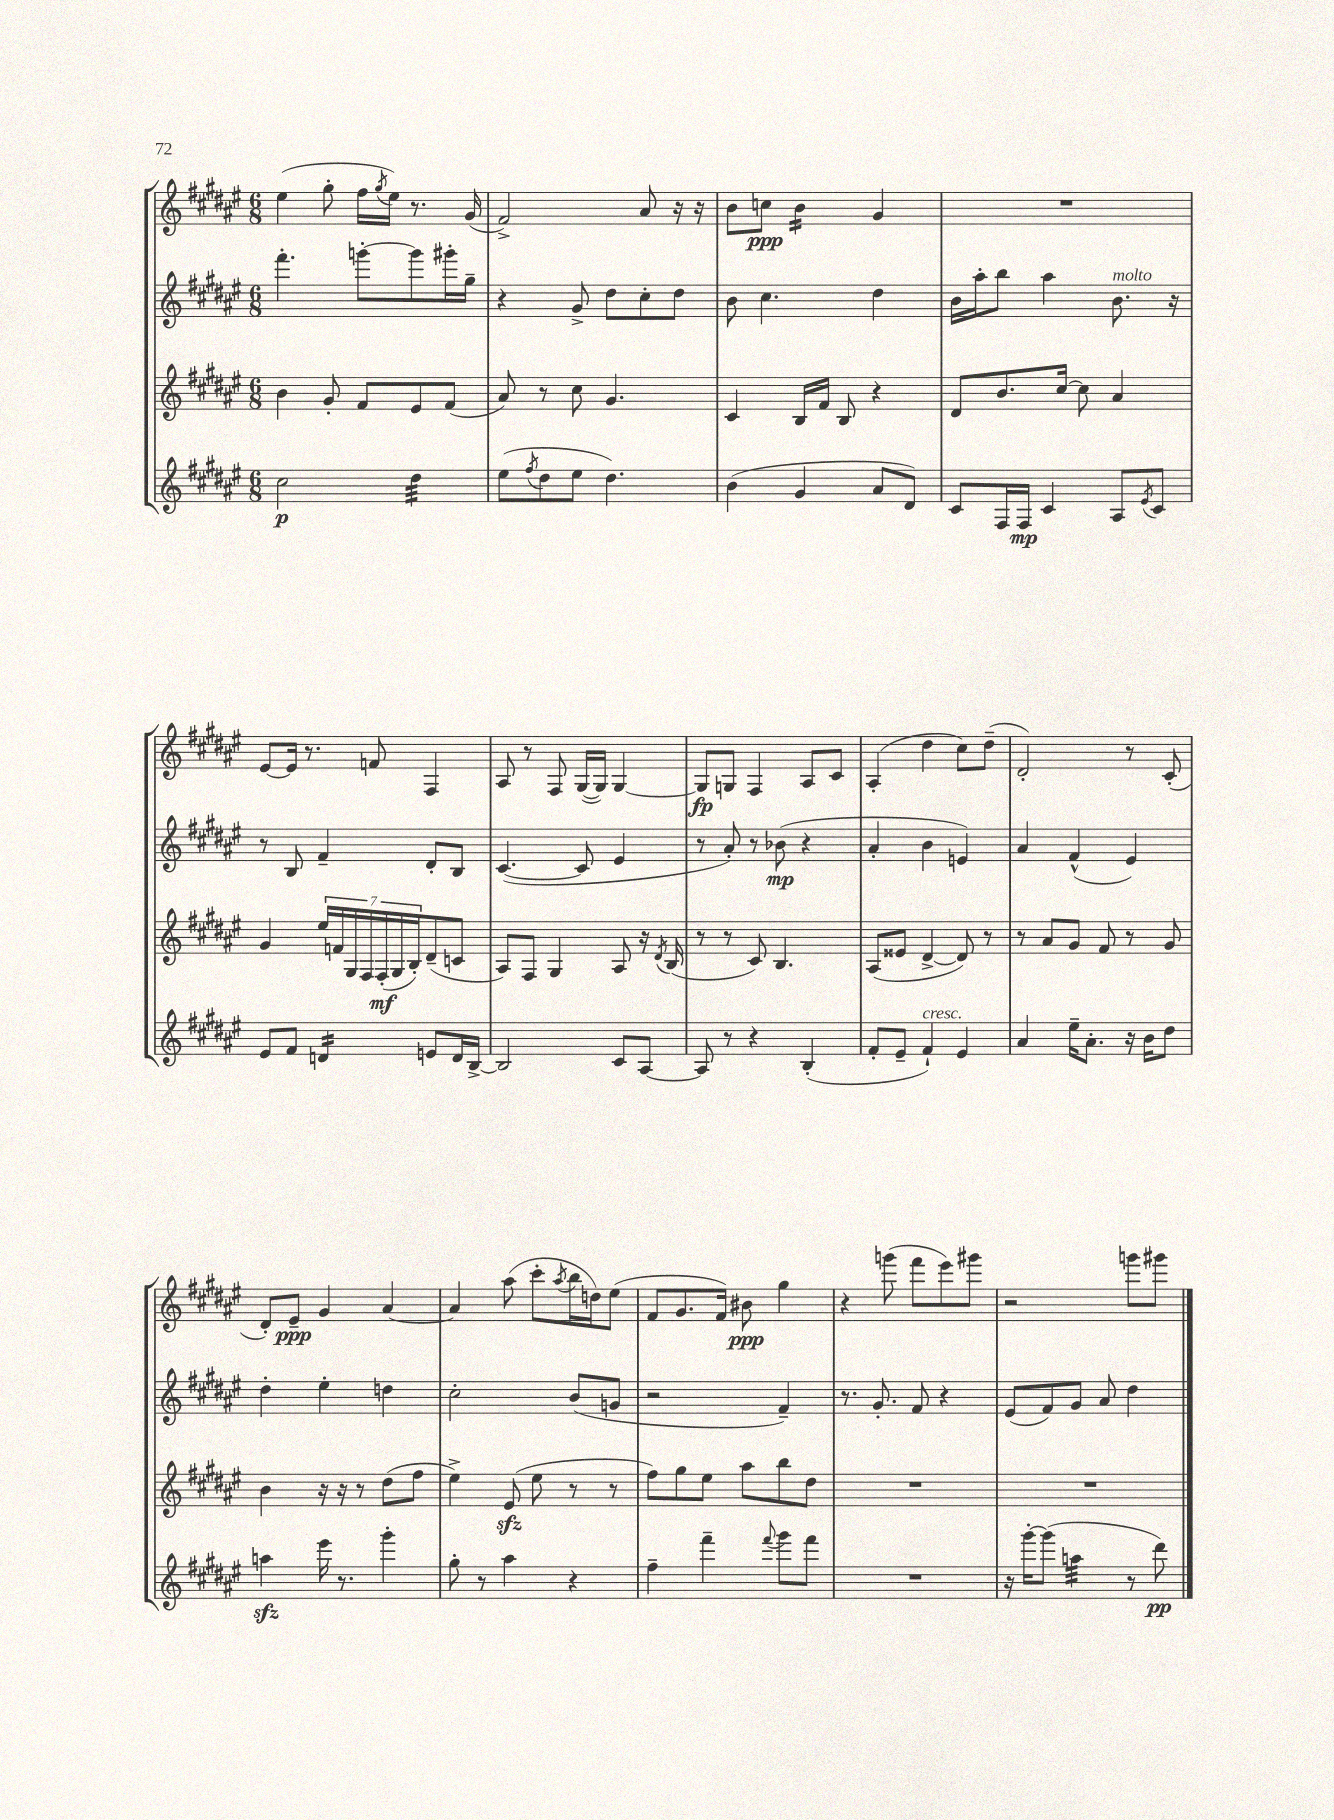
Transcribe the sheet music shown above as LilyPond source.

<<
\new StaffGroup <<
\new Staff = "s0" {
    \clef treble \key fis \major \numericTimeSignature \time 6/8
    eis''4( gis''8-. fis''16 \acciaccatura { gis''8 } eis''16) r8. gis'16( |
    fis'2->) ais'8 r16 r16 |
    b'8 c''8\ppp b'4:16 gis'4 |
    R2. |
    eis'8~ eis'16 r8. f'8 fis4 |
    ais8 r8 fis8 gis16~( gis16) gis4~ |
    gis8\fp g8 fis4 ais8 cis'8 |
    ais4-.( dis''4 cis''8) dis''8--( |
    dis'2-.) r8 cis'8-.( |
    dis'8-.) eis'8--\ppp gis'4 ais'4~ |
    ais'4 ais''8( cis'''8-. \acciaccatura { ais''8 } b''16 d''16) eis''8( |
    fis'8 gis'8. fis'16) bis'8\ppp gis''4 |
    r4 g'''8( fis'''8 eis'''8) gis'''8 |
    r2 g'''8 gis'''8 \bar "|." |
}
\new Staff = "s1" {
    \clef treble \key fis \major \numericTimeSignature \time 6/8
    fis'''4.-. g'''8~-. g'''8 gis'''16-. gis''16-- |
    r4 gis'8-> dis''8 cis''8-. dis''8 |
    b'8 cis''4. dis''4 |
    b'16 ais''16-. b''8 ais''4 b'8.^\markup { \italic "molto" } r16 |
    r8 b8 fis'4-- dis'8-. b8 |
    cis'4.~( cis'8 eis'4 |
    r8 ais'8-.) r8 bes'8\mp( r4 |
    ais'4-. b'4 e'4) |
    ais'4 fis'4-^( eis'4) |
    dis''4-. eis''4-. d''4 |
    cis''2-. b'8( g'8 |
    r2 fis'4--) |
    r8. gis'8.-. fis'8 r4 |
    eis'8( fis'8) gis'8 ais'8 dis''4 \bar "|." |
}
\new Staff = "s2" {
    \clef treble \key fis \major \numericTimeSignature \time 6/8
    b'4 gis'8-. fis'8 eis'8 fis'8( |
    ais'8) r8 cis''8 gis'4. |
    cis'4 b16 fis'16 b8 r4 |
    dis'8 b'8. cis''16~ cis''8 ais'4 |
    gis'4 \tuplet 7/4 { eis''16 f'16 gis16 fis16 fis16-.\mf( gis16 b16-.) } dis'8--( c'8 |
    ais8) fis8 gis4 ais8 r16 \acciaccatura { dis'8 } b16( |
    r8 r8 cis'8) b4. |
    ais8( eisis'8 dis'4~-> dis'8) r8 |
    r8 ais'8 gis'8 fis'8 r8 gis'8 |
    b'4 r16 r16 r8 dis''8( fis''8 |
    eis''4->) eis'8\sfz( eis''8 r8 r8 |
    fis''8) gis''8 eis''8 ais''8 b''8 dis''8 |
    R2. |
    R2. \bar "|." |
}
\new Staff = "s3" {
    \clef treble \key fis \major \numericTimeSignature \time 6/8
    cis''2\p dis''4:32 |
    eis''8( \acciaccatura { fis''8 } dis''8 eis''8 dis''4.) |
    b'4( gis'4 ais'8 dis'8) |
    cis'8 fis16 fis16\mp cis'4 ais8 \acciaccatura { eis'8 } cis'8 |
    eis'8 fis'8 d'4:16 e'8 d'16 b16~-> |
    b2 cis'8 ais8~ |
    ais8 r8 r4 b4-.( |
    fis'8-. eis'8-- fis'4-!^\markup { \italic "cresc." }) eis'4 |
    ais'4 eis''16-- ais'8.-. r16 b'16 dis''8 |
    a''4\sfz eis'''16 r8. gis'''4-. |
    gis''8-. r8 ais''4 r4 |
    fis''4-- fis'''4-- \appoggiatura { fis'''8 } gis'''8 fis'''8 |
    R2. |
    r16 gis'''16~-. gis'''8( a''4:32 r8 dis'''8\pp) \bar "|." |
}
>>
>>
\layout { \context { \Score \remove "Bar_number_engraver" } }
